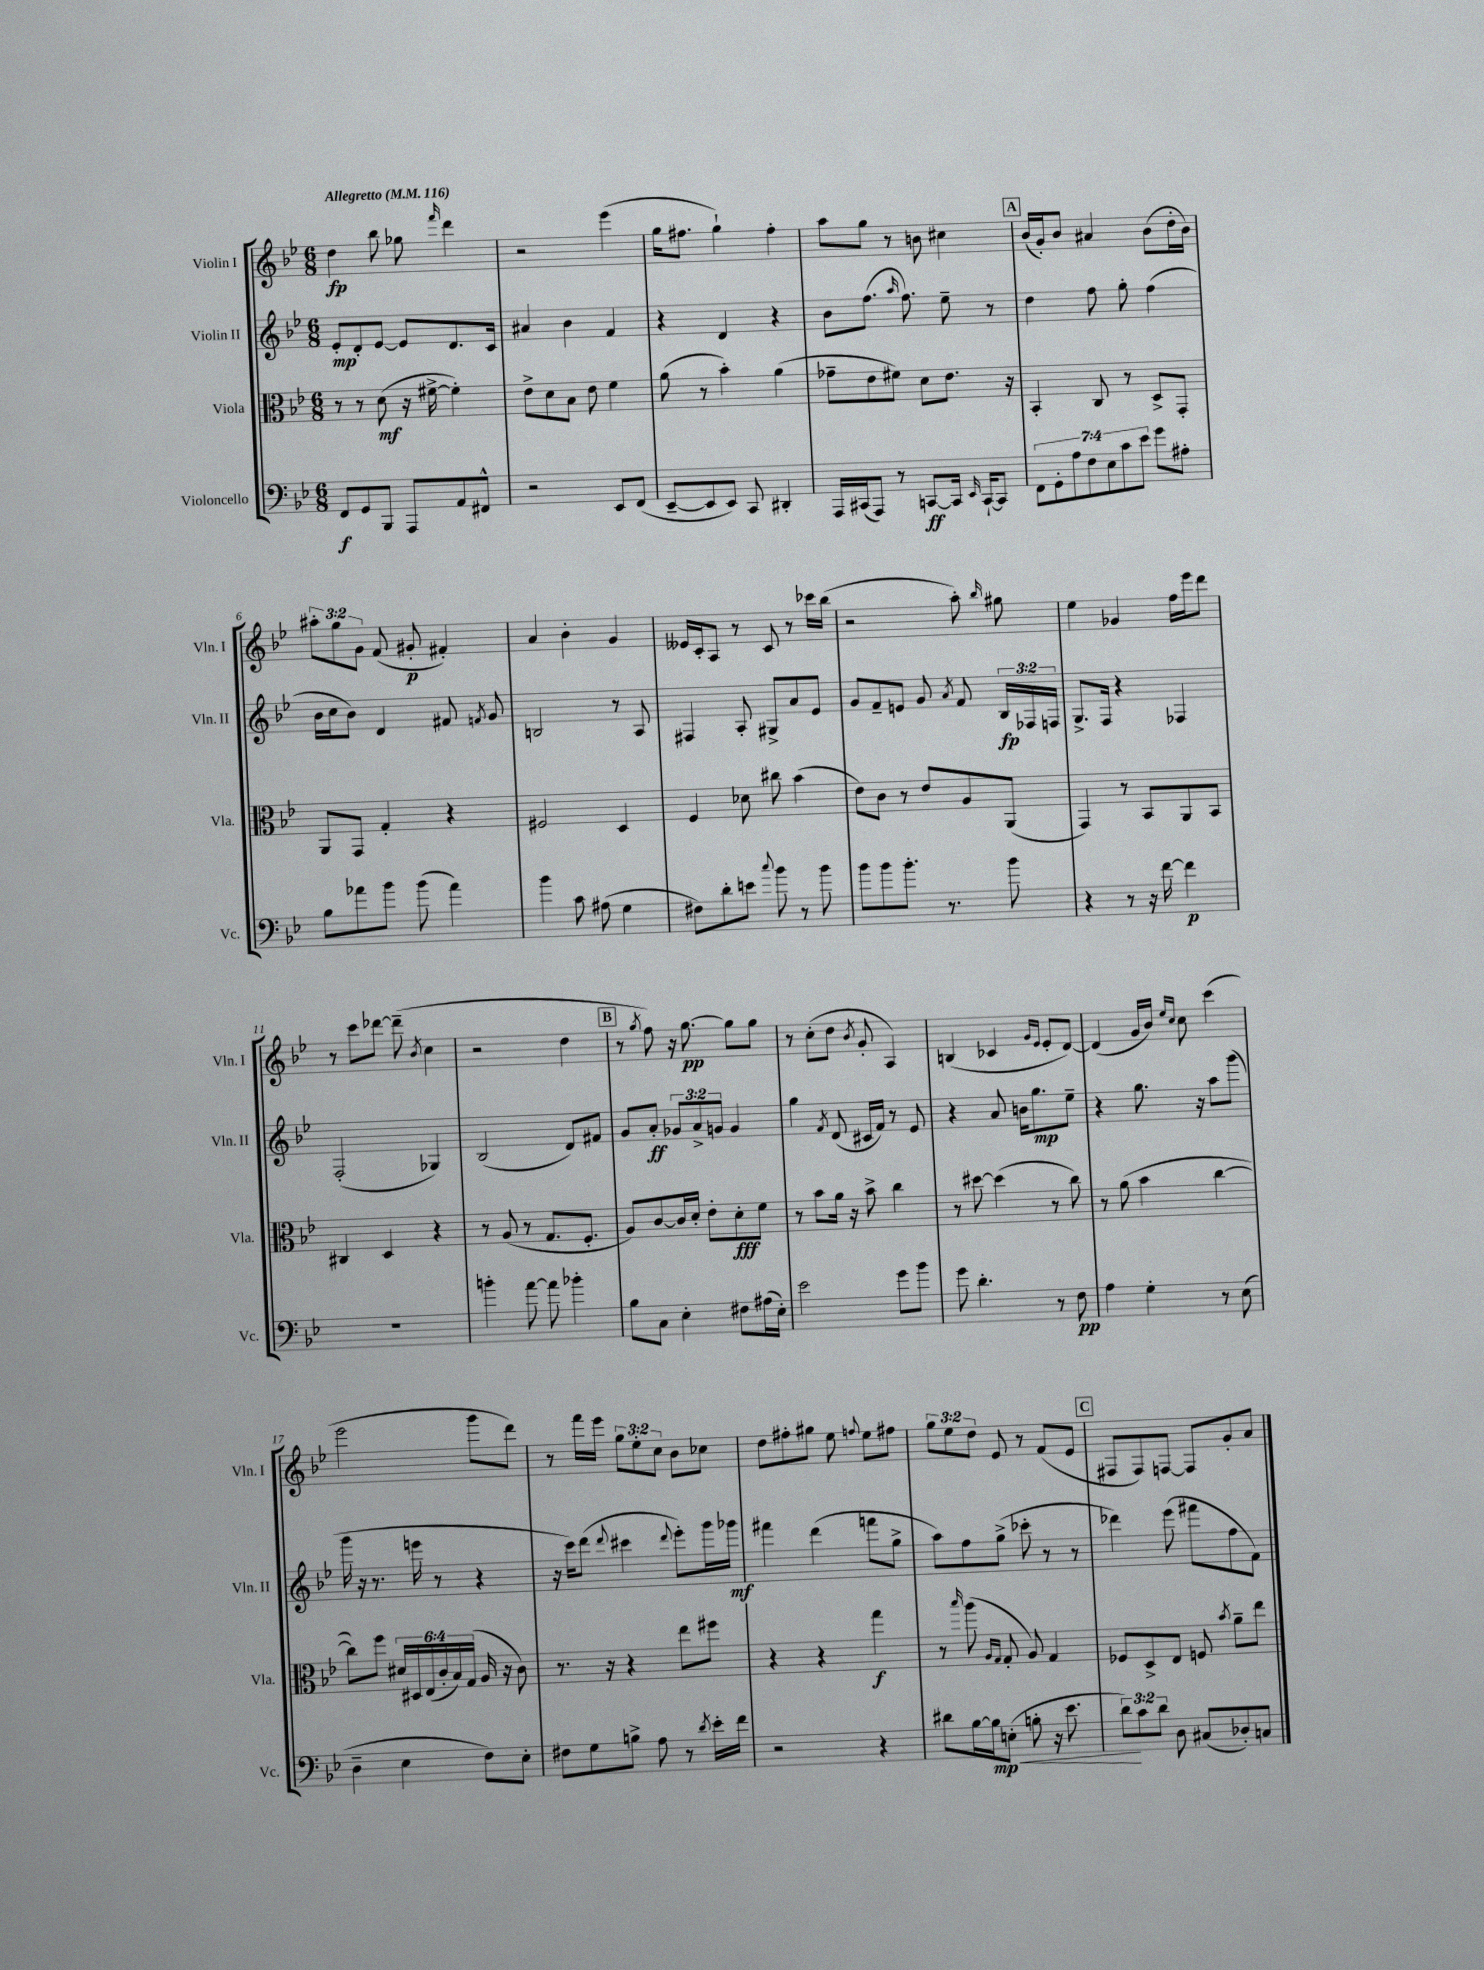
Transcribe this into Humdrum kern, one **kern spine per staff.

**kern	**dynam	**kern	**dynam	**kern	**dynam	**kern	**dynam
*part4	*part4	*part3	*part3	*part2	*part2	*part1	*part1
*staff4	*staff4	*staff3	*staff3	*staff2	*staff2	*staff1	*staff1
*I"Violoncello	*	*I"Viola	*	*I"Violin II	*	*I"Violin I	*
*I'Vc.	*	*I'Vla.	*	*I'Vln. II	*	*I'Vln. I	*
*clefF4	*	*clefC3	*	*clefG2	*	*clefG2	*
*k[b-e-]	*	*k[b-e-]	*	*k[b-e-]	*	*k[b-e-]	*
*M6/8	*	*M6/8	*	*M6/8	*	*M6/8	*
*MM116	*	*MM116	*	*MM116	*	*MM116	*
=1	=1	=1	=1	=1	=1	=1	=1
!	!	!	!	!	!	!LO:TX:a:B:t=Allegretto	!
8FF/L	f	8r	.	8e-'/L	mp	4dd\	fp
8GG/	.	8r	.	8d'/	.	.	.
8BBB-/J	.	(8d\	mf	[8e-/J	.	8bb-\	.
8AAA/L	.	16r	.	8e-/L]	.	8gg-X\	.
.	.	[16f#X^\	.	.	.	.	.
.	.	.	.	.	.	16qqfff/	.
8AA/	.	4f#'\])	.	8.d/	.	4ddd\	.
8FF#X^^/J	.	.	.	.	.	.	.
.	.	.	.	16c/Jk	.	.	.
=2	=2	=2	=2	=2	=2	=2	=2
2r	.	8e-^\L	.	4a#X/	.	2r	.
.	.	8d\	.	.	.	.	.
.	.	8B-\J	.	4b-\	.	.	.
.	.	8e-\	.	.	.	.	.
8EE-/L	.	4f\	.	4f/	.	(4eee-\	.
(8FF/J	.	.	.	.	.	.	.
=3	=3	=3	=3	=3	=3	=3	=3
[8EE-~/L	.	(8a\	.	4r	.	16gg\KL	.
.	.	.	.	.	.	8.ff#X\J	.
8EE-/]	.	8r	.	.	.	.	.
8EE-/J)	.	4b-'\)	.	4d/	.	4gg`\)	.
8CC/	.	.	.	.	.	.	.
4DD#X'/	.	(4a\	.	4r	.	4ff#'\	.
=4	=4	=4	=4	=4	=4	=4	=4
16AAA/LL	.	8g-X~\L	.	8b-\L	.	8aa\L	.
(16CC#X/J	.	.	.	.	.	.	.
8AAA/J)	.	8e-\	.	(8.ff\J	.	8gg\J	.
8r	.	8f#X\J)	.	.	.	8r	.
.	.	.	.	16qqaa/	.	.	.
.	.	.	.	8.ff\)	.	.	.
[8CCn/L	ff	8d\L	.	.	.	8bn\	.
16CC/Jk]	.	8.e-\J	.	8ee-~\	.	4cc#X\	.
16qqEE-/	.	.	.	.	.	.	.
[16CC`/KL	.	.	.	.	.	.	.
8CC/J]	.	.	.	8r	.	.	.
.	.	16r	.	.	.	.	.
!!LO:REH:place=s1:t=A
=5	=5	=5	=5	=5	=5	=5	=5
14FF\L	.	4BB-'/	.	4dd\	.	(16b-/LL	.
.	.	.	.	.	.	16g'/J)	.
14GG'\	.	.	.	.	.	.	.
.	.	.	.	.	.	8b-/J	.
14A\	.	.	.	.	.	.	.
14F\	.	.	.	.	.	.	.
.	.	8C/	.	8ff\	.	4a#X/	.
14E-\	.	.	.	.	.	.	.
14c\	.	.	.	.	.	.	.
.	.	8r	.	8gg'\	.	.	.
14e-\J	.	.	.	.	.	.	.
8g\L	.	8D^/L	.	(4ff\	.	(8b-\L	.
8A#X'\J	.	8GG'/J	.	.	.	16dd'\L	.
.	.	.	.	.	.	16b-\JJ)	.
!!LO:LB:g=z
=6	=6	=6	=6	=6	=6	=6	=6
8B-\L	.	8AA/L	.	16b-\LL	.	12aa#X'\L	.
.	.	.	.	16cc\J	.	.	.
.	.	.	.	.	.	12gg\	.
8a-X\	.	8GG/J	.	8b-\J)	.	.	.
.	.	.	.	.	.	12g\J	.
8b-\J	.	4G'/	.	4d/	.	(8f/	.
(8b-\	.	.	.	.	.	8g#X'/	p
4a-\)	.	4r	.	8f#X/	.	4f#X'/)	.
.	.	.	.	8qfn/	.	.	.
.	.	.	.	8g/	.	.	.
=7	=7	=7	=7	=7	=7	=7	=7
4b-\	.	2F#X/	.	2Bn/	.	4a/	.
8c\	.	.	.	.	.	4b-'\	.
(8A#X\	.	.	.	.	.	.	.
4G\	.	4D/	.	8r	.	4g/	.
.	.	.	.	8A/	.	.	.
=8	=8	=8	=8	=8	=8	=8	=8
8F#X\L)	.	4F/	.	4F#X/	.	16e--X/LL	.
.	.	.	.	.	.	16c'/J	.
8d'\	.	.	.	.	.	8A/J	.
8en\J	.	8d-X\	.	8A'/	.	8r	.
8qqcc/	.	.	.	.	.	.	.
8b-\	.	8cc#X\	.	8G#X^/L	.	8c/	.
8r	.	(4b-\	.	8a/	.	8r	.
8b-\	.	.	.	8e-/J	.	16ccc-X\LL	.
.	.	.	.	.	.	(16bb-\JJ	.
=9	=9	=9	=9	=9	=9	=9	=9
8b-\L	.	8e-\L)	.	8g/L	.	2r	.
8b-\	.	8c\J	.	8f~/	.	.	.
8.b-'\J	.	8r	.	8en/J	.	.	.
.	.	8e-/L	.	8g/	.	.	.
8.r	.	.	.	.	.	.	.
.	.	.	.	8qa/	.	.	.
.	.	8A/	.	8f/	.	8aa'\)	.
.	.	.	.	.	.	16qqbb-/	.
8b-\	.	(8AA/J	.	24B-/LL	fp	8gg#X\	.
.	.	.	.	24F-X/	.	.	.
.	.	.	.	24Fn/JJ	.	.	.
=10	=10	=10	=10	=10	=10	=10	=10
4r	.	4GG/)	.	8.G^/L	.	4ee-\	.
.	.	.	.	16F/Jk	.	.	.
8r	.	8r	.	4r	.	4g-X/	.
16r	.	8BB-/L	.	.	.	.	.
[16f\	.	.	.	.	.	.	.
4f\]	p	8AA/	.	4F-X/	.	16ff\LL	.
.	.	.	.	.	.	16eee-\J	.
.	.	8BB-/J	.	.	.	8ddd\J	.
!!LO:LB:g=z
=11	=11	=11	=11	=11	=11	=11	=11
2.r	.	4C#X/	.	(2F'/	.	8r	.
.	.	.	.	.	.	8ccc\L	.
.	.	4D/	.	.	.	[8ddd-X\J	.
.	.	.	.	.	.	(8ddd-~\]	.
.	.	.	.	.	.	8qb-/	.
.	.	4r	.	4G-X/)	.	4cc\	.
=12	=12	=12	=12	=12	=12	=12	=12
4bn'\	.	8r	.	(2B-/	.	2r	.
.	.	(8A/	.	.	.	.	.
[8a\	.	8r	.	.	.	.	.
8a\]	.	8.G/L	.	.	.	.	.
4b-X'\	.	.	.	8d/L)	.	4dd\	.
.	.	8.F'/J	.	.	.	.	.
.	.	.	.	8f#X/J	.	.	.
!!LO:REH:place=s1:t=B
=13	=13	=13	=13	=13	=13	=13	=13
8B-\L	.	8A/L)	.	8g/L	.	8r	.
.	.	.	.	.	.	8qgg/	.
8C\J	.	[8c/	.	8a'/J	ff	8ff\)	.
4E-'\	.	16c/L]	.	12g-X/L	.	16r	.
.	.	16d'/JJ	.	.	.	[8.gg\	pp
.	.	.	.	12a^/	.	.	.
.	.	8e-'\L	.	.	.	.	.
.	.	.	.	12gn/J	.	.	.
8F#X\L	.	8d'\	fff	4g/	.	8gg\L]	.
(16A#X\L	.	8f\J	.	.	.	8gg\J	.
16E-'\JJ)	.	.	.	.	.	.	.
=14	=14	=14	=14	=14	=14	=14	=14
2e-\	.	8r	.	4gg\	.	8r	.
.	.	8b-\L	.	.	.	(8cc'\L	.
.	.	.	.	8qf/	.	.	.
.	.	16a\Jk	.	(8d/	.	8dd\J	.
.	.	16r	.	.	.	.	.
.	.	.	.	.	.	8qb-/	.
.	.	8b-^\	.	16c#X/LL	.	8g'/	.
.	.	.	.	16f/JJ)	.	.	.
8g\L	.	4cc\	.	8r	.	4A/)	.
8b-\J	.	.	.	8e-/	.	.	.
=15	=15	=15	=15	=15	=15	=15	=15
8g\	.	8r	.	4r	.	(4Bn/	.
4.d'\	.	[8dd#X\	.	.	.	.	.
.	.	(4dd#\]	.	8a/	.	4c-X/	.
.	.	.	.	16bn\KL	.	.	.
.	.	.	.	8.gg\	mp	.	.
.	.	.	.	.	.	16qqg/LL	.
.	.	.	.	.	.	16qqe-/JJ	.
8r	.	8r	.	.	.	8e-'/L	.
8F\	pp	8cc\)	.	8ee-~\J	.	[8d/J)	.
=16	=16	=16	=16	=16	=16	=16	=16
4A\	.	8r	.	4r	.	(4d/]	.
.	.	(8a\	.	.	.	.	.
4G'\	.	4b-\	.	8.gg\	.	16g/LL	.
.	.	.	.	.	.	16b-/JJ)	.
.	.	.	.	.	.	16qqee-/LL	.
.	.	.	.	.	.	16qqcc/JJ	.
.	.	.	.	.	.	8cc\	.
.	.	.	.	16r	.	.	.
8r	.	[4cc\	.	8aa\L	.	(4ccc\	.
(8E-\	.	.	.	(8ggg\J	.	.	.
!!LO:LB:g=z
=17	=17	=17	=17	=17	=17	=17	=17
4D~\	.	8cc\L])	.	16ggg\	.	2eee-\	.
.	.	.	.	16r	.	.	.
.	.	8ff\J	.	8.r	.	.	.
4E-\	.	24d#X/LL	.	.	.	.	.
.	.	24D#X/	.	.	.	.	.
.	.	.	.	16eeen\	.	.	.
.	.	(24E-/	.	.	.	.	.
.	.	24c'/	.	8r	.	.	.
.	.	24B-/)	.	.	.	.	.
.	.	(24G/JJ	.	.	.	.	.
8F\L)	.	16A/	.	4r	.	8ggg\L	.
.	.	16r	.	.	.	.	.
8E-'\J	.	8c\)	.	.	.	8ddd\J)	.
=18	=18	=18	=18	=18	=18	=18	=18
8F#X\L	.	8.r	.	16r	.	8r	.
.	.	.	.	16ccc\KL)	.	.	.
8G\	.	.	.	(8ddd\J	.	16fff\LL	.
.	.	16r	.	.	.	16eee-\JJ	.
.	.	.	.	8qqddd/	.	.	.
8Bn^\J	.	4r	.	4ccc#X\	.	12gg\L	.
.	.	.	.	.	.	12ee-'\	.
8A\	.	.	.	.	.	.	.
.	.	.	.	.	.	12cc\J	.
.	.	.	.	8qqddd/	.	.	.
8r	.	8ee-\L	.	8eee-'\L)	.	8b-\L	.
8qd/	.	.	.	.	.	.	.
16e-'\LL	.	8ff#X\J	.	16ggg\L	.	8cc-X\J	.
16f\JJ	.	.	.	16ggg-X\JJ	mf	.	.
=19	=19	=19	=19	=19	=19	=19	=19
2r	.	4r	.	4fff#X\	.	8dd\L	.
.	.	.	.	.	.	8ff#X'\	.
.	.	4r	.	(4ddd\	.	8gg#X\J	.
.	.	.	.	.	.	8ee-\	.
.	.	.	.	.	.	8qqffn/	.
4r	.	4gg\	f	8fffn\L	.	8ee-\L	.
.	.	.	.	8gg^\J	.	8ff#X\J	.
=20	=20	=20	=20	=20	=20	=20	=20
8d#X\L	.	8r	.	8aa\L)	.	12gg\L	.
.	.	.	.	.	.	12ee-\	.
.	.	16qqbb-/	.	.	.	.	.
[16B-\L	.	(8aa\	.	8ff\	.	.	.
.	.	.	.	.	.	12dd\J	.
!	!LO:HP:b	!	!	!	!	!	!
16B-\J]	< mp	.	.	.	.	.	.
.	.	16qqA/LL	.	.	.	.	.
.	.	16qqG/JJ	.	.	.	.	.
(8En'\J	.	8G'/	.	(8gg^\J	.	8e-/	.
8Bn'\	.	8A/)	.	8ccc-X'\	.	8r	.
16r	.	4G/	.	8r	.	(8f/L	.
8.e-\	.	.	.	.	.	.	.
.	.	.	.	8r	.	8e-/J	.
!!LO:REH:place=s1:t=C
=21	=21	=21	=21	=21	=21	=21	=21
12d\L)	.	8F-X/L	.	4ddd-X\)	.	8F#X/L	.
12c\	[	.	.	.	.	.	.
.	.	8D^/	.	.	.	8F#/)	.
12d\J	.	.	.	.	.	.	.
8D\	.	8E-/J	.	(8eee-\	.	[8Fn/J	.
(8C#X/L	.	8Fn/	.	8fff#X\L	.	8F/L]	.
.	.	8qb-/	.	.	.	.	.
8D-X'/)	.	8a~\L	.	8ff\	.	8g'/	.
8Cn/J	.	8ee-\J	.	8f\J)	.	8a/J	.
==	==	==	==	==	==	==	==
*-	*-	*-	*-	*-	*-	*-	*-
